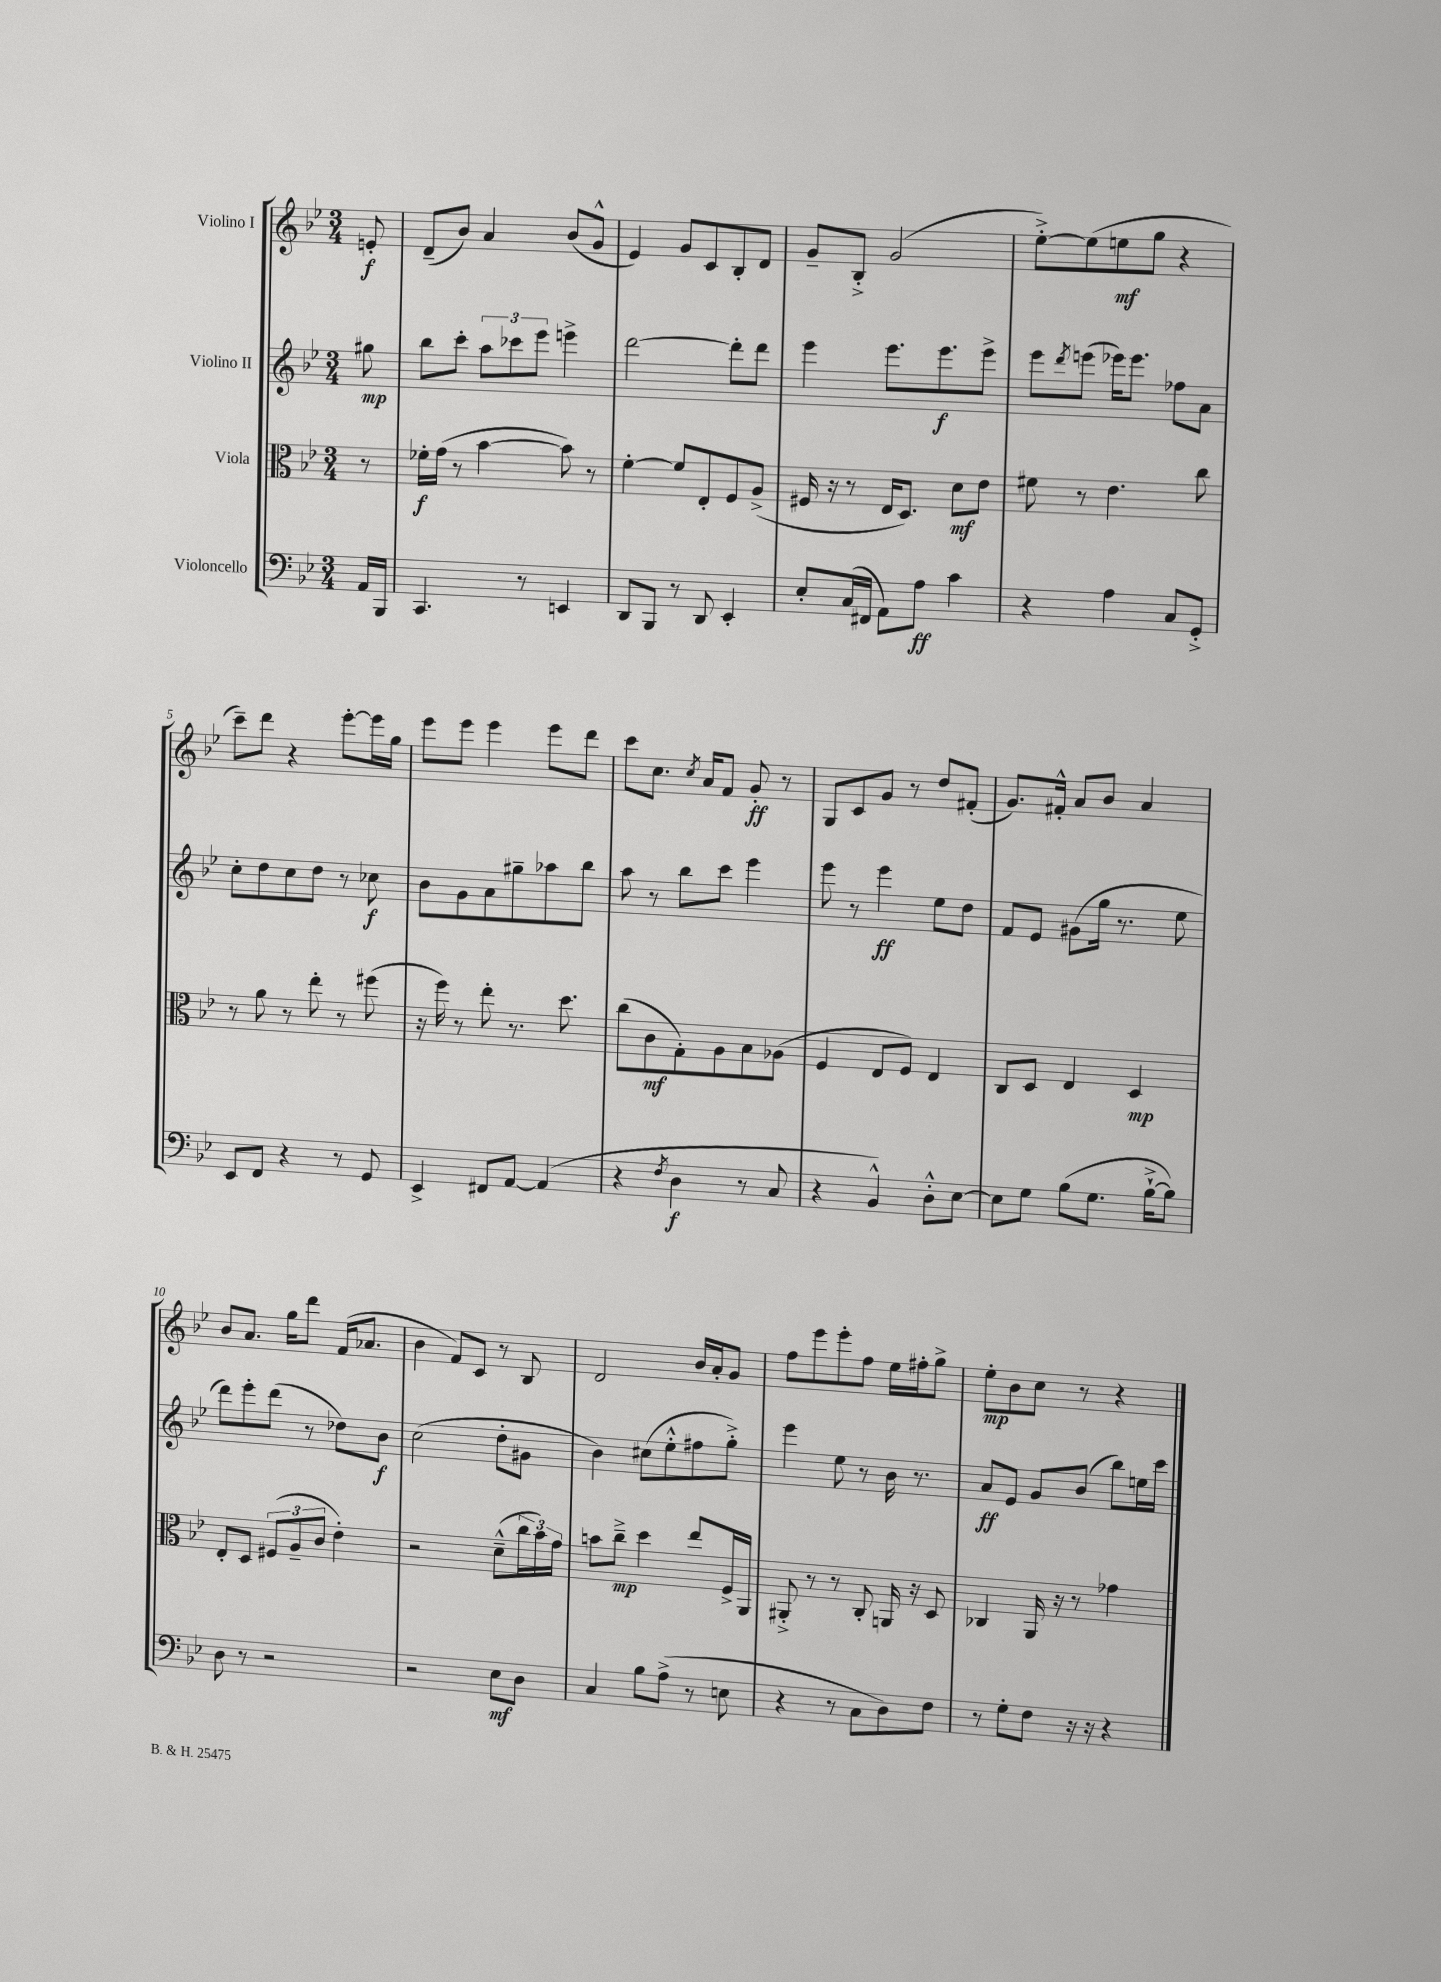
<<
\new StaffGroup <<
\new Staff = "s0" \with { instrumentName = "Violino I" } {
    \clef treble \key bes \major \numericTimeSignature \time 3/4 \partial 8
    e'8-.\f |
    d'8--( bes'8) a'4 bes'8( g'8-^ |
    ees'4) g'8 c'8 bes8-. d'8 |
    g'8-- bes8-.-> g'2( |
    ees''8~-.->) ees''8( e''8\mf g''8 r4 |
    c'''8--) d'''8 r4 ees'''8~-. ees'''16 g''16 |
    ees'''8 ees'''8 ees'''4 ees'''8 d'''8 |
    c'''8 c''8. \acciaccatura { c''8 } a'16 f'8 g'8-.\ff r8 |
    g8 c'8 g'8 r8 d''8 fis'8-.( |
    g'8.) fis'16-.-^ a'8 bes'8 a'4 |
    bes'8 a'8. g''16 d'''8 f'16( aes'8. |
    bes'4 f'8) c'8 r8 bes8 |
    d'2 bes'16 a'16-. g'8 |
    f''8 ees'''8 ees'''8-. f''8 ees''16 fis''16-. g''8-> |
    ees''8-.\mp bes'8 c''8 r8 r4 \bar "|." |
}
\new Staff = "s1" \with { instrumentName = "Violino II" } {
    \clef treble \key bes \major \numericTimeSignature \time 3/4 \partial 8
    gis''8\mp |
    bes''8 c'''8-. \tuplet 3/2 { a''8 ces'''8 ees'''8 } e'''4-> |
    d'''2~ d'''8-. d'''8 |
    ees'''4 ees'''8. ees'''8.\f ees'''8-> |
    ees'''8 \acciaccatura { d'''8 } e'''8( ees'''16) ees'''8. fes''8 a'8 |
    c''8-. d''8 c''8 d''8 r8 ces''8\f |
    bes'8 g'8 a'8 gis''8-- aes''8 bes''8 |
    a''8 r8 bes''8 c'''8 ees'''4 |
    ees'''8 r8 ees'''4\ff ees''8 d''8 |
    f'8 ees'8 gis'8( g''16 r8. ees''8 |
    d'''8) ees'''8-. d'''8( r8 des''8) bes'8\f |
    c''2( d''8-. gis'8 |
    bes'4) cis''8( ees''8-.-^ fis''8 g''8-.->) |
    ees'''4 ees''8 r8 bes'16 r8. |
    a'8\ff ees'8 g'8 bes'8( bes''8) e''16 c'''16 \bar "|." |
}
\new Staff = "s2" \with { instrumentName = "Viola" } {
    \clef alto \key bes \major \numericTimeSignature \time 3/4 \partial 8
    r8 |
    fes'16-.\f g'16( r8 bes'4~ bes'8) r8 |
    f'4~-. f'8 ees8-. f8 a8->( |
    fis16 r16 r8 ees16 d8.) d'8\mf ees'8 |
    fis'8 r8 ees'4. c''8 |
    r8 a'8 r8 ees''8-. r8 fis''8( |
    r16 f''16) r8 ees''8-. r8. d''8. |
    c''8( c'8\mf g8-.) a8 bes8 aes8( |
    f4 ees8 f8) ees4 |
    c8 d8 ees4 d4\mp |
    ees8-. d8 \tuplet 3/2 { fis8( a8-- c'8 } ees'4-.) |
    r2 d'8---^( \tuplet 3/2 { c''16 bes'16) g'16 } |
    b'8 c''8--->\mp d''4 ees''8 f16-> a,16 |
    ais,8-.-> r8 r8 c8-. a,16 r16 d8 |
    ces4 a,16 r16 r8 ges'4 \bar "|." |
}
\new Staff = "s3" \with { instrumentName = "Violoncello" } {
    \clef bass \key bes \major \numericTimeSignature \time 3/4 \partial 8
    a,16 bes,,16 |
    c,4. r8 e,4 |
    d,8 bes,,8 r8 d,8 ees,4-. |
    ees8-. c16( fis,16 a,8) a8\ff c'4 |
    r4 a4 c8 g,8-.-> |
    ees,8 f,8 r4 r8 g,8 |
    ees,4-> fis,8 a,8~ a,4( |
    r4 \acciaccatura { f8 } d4\f r8 c8 |
    r4 bes,4-^) d8-.-^ ees8~ |
    ees8 g8 bes8( g8. bes16~-!-> bes8) |
    d8 r8 r2 |
    r2 ees8\mf d8 |
    c4 bes8 a8->( r8 e8 |
    r4 r8 c8 d8) f8 |
    r8 g8-. f8 r16 r16 r4 \bar "|." |
}
>>
>>
